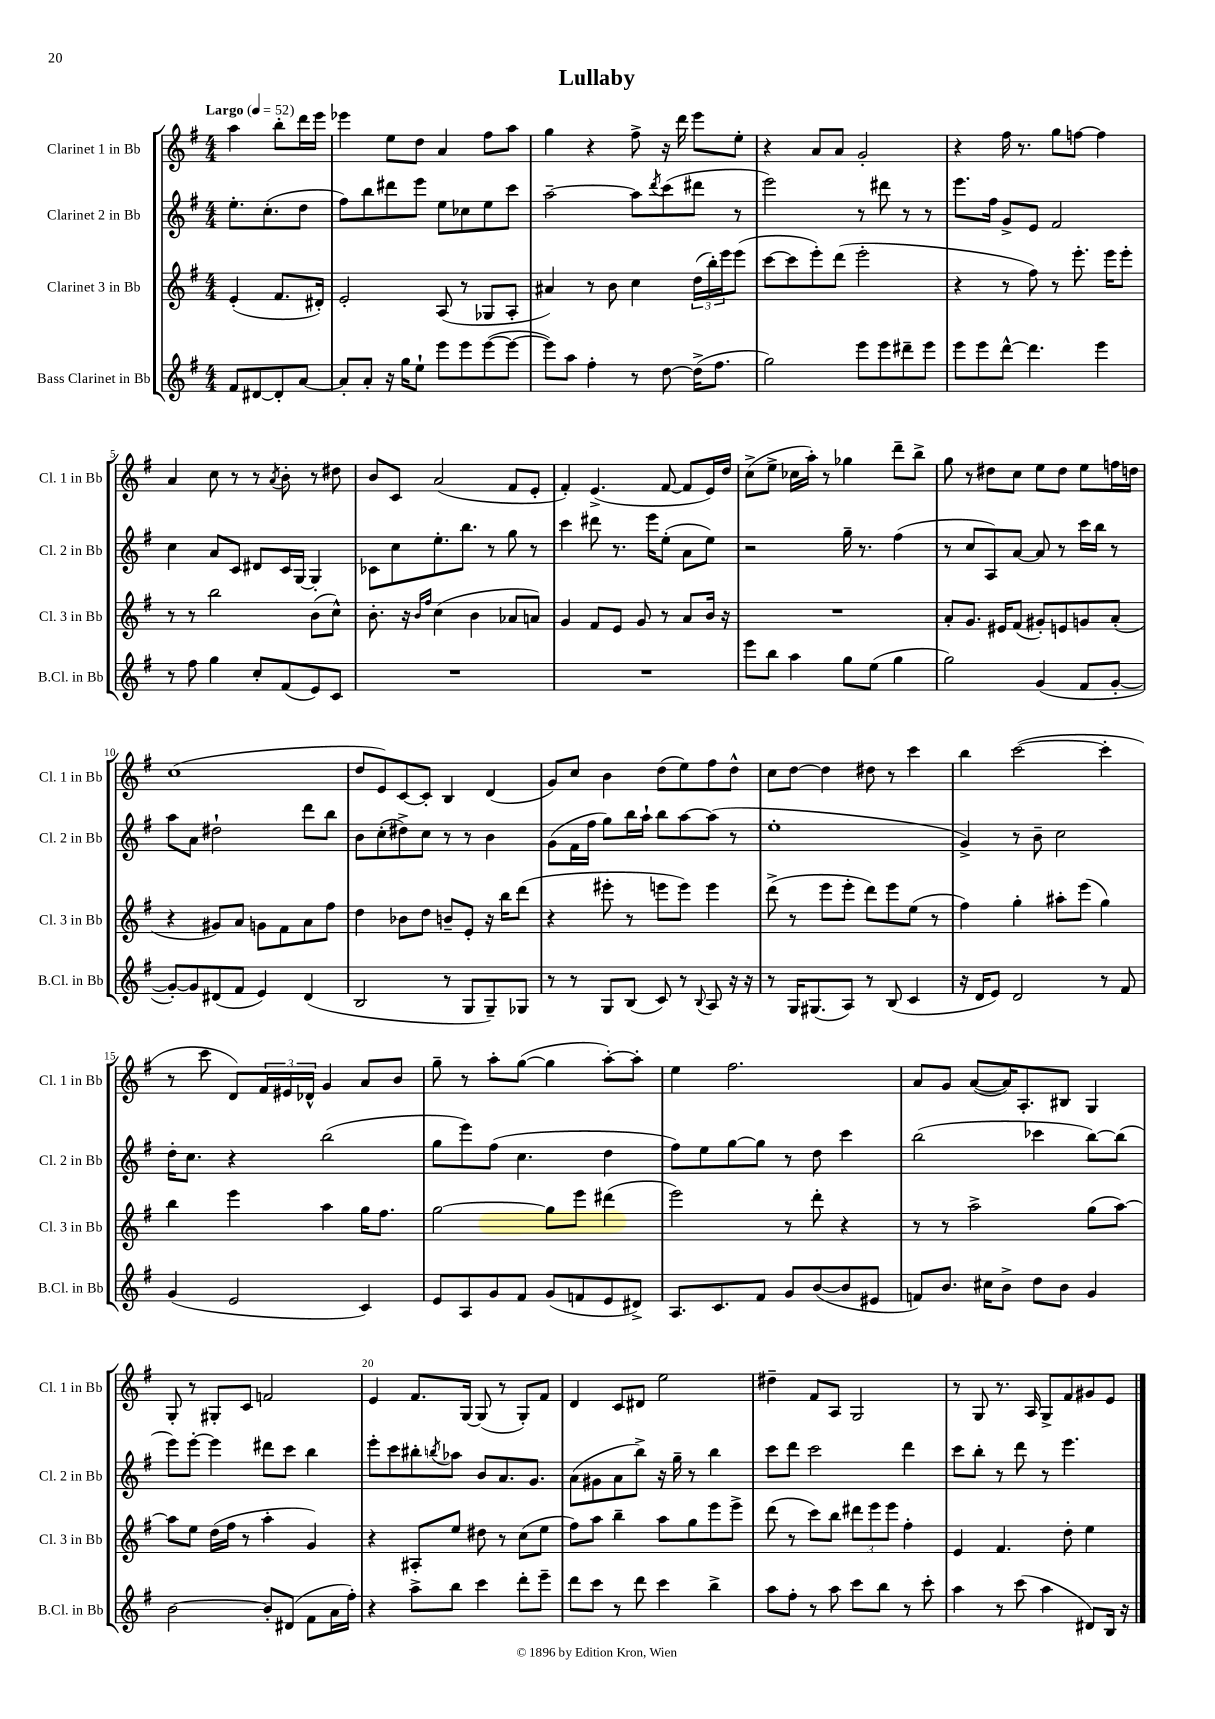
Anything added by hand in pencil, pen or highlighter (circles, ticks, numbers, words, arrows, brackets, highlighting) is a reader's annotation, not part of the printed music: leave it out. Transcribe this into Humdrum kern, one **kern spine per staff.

**kern	**kern	**kern	**kern
*staff4	*staff3	*staff2	*staff1
*clefG2	*clefG2	*clefG2	*clefG2
*k[f#]	*k[f#]	*k[f#]	*k[f#]
*M4/4	*M4/4	*M4/4	*M4/4
*MM52	*MM52	*MM52	*MM52
8f#	(4e'	8.ee'	4aa
[8d#	.	.	.
.	.	(8.cc'	.
8d#']	8.f#	.	8bb'
[8a	.	8dd	16ddd
.	16d#')	.	16eee
=	=	=	=
8a']	2e'	8ff#)	4eee-
8a'	.	8bb	.
16r	.	8ddd#	8ee
16gg	.	.	.
8ee`	.	8eee	8dd
8eee	(8A	8ee	4a
8eee	8r	8cc-	.
([8eee	8G-	8ee	8ff#
8eee_	8A'	8ccc	8aa
=	=	=	=
8eee])	4a#)	[2aa~	4gg
8aa	.	.	.
4ff#'	8r	.	4r
.	8b	.	.
8r	4cc	8aa]	8ff#^
.	.	8qddd	.
[8dd	.	(8ccc	16r
.	.	.	16ddd
(16dd^]	(24dd	8ddd#	8eee
.	24bb')	.	.
8.ff#	.	.	.
.	24eee	.	.
.	(8eee	8r	8ee'
=	=	=	=
2gg)	[8ccc	2eee)	4r
.	8ccc]	.	.
.	8eee')	.	8a
.	(8ddd	.	8a
8eee	2eee'	8r	2g'
8eee	.	8ddd#	.
8ddd#~	.	8r	.
8eee	.	8r	.
=	=	=	=
8eee	4r	8.eee	4r
8eee	.	.	.
.	.	16ff#	.
[8ddd^^	8r	8g^	16ff#
.	.	.	8.r
4.ddd]	8ff#)	8e	.
.	8r	2f#	8gg
.	8.eee'	.	[8ff
4eee	.	.	4ff]
.	16eee	.	.
.	8eee'	.	.
=	=	=	=
8r	8r	4cc	4a
8ff#	8r	.	.
4gg	2bb	8a	8cc
.	.	8c	8r
8cc'	.	8d#	8r
.	.	.	8qa
(8f#	.	16c	8b'
.	.	[16G	.
8e)	(8b	4G']	8r
8c	8cc^^)	.	8dd#
=	=	=	=
1r	8.b'	8c-	8b
.	.	8cc	8c
.	16r	.	.
.	16qqb	.	.
.	16qqff#	.	.
.	(4cc	8.ee'	(2a
.	.	8.bb	.
.	4b	.	.
.	.	8r	.
.	8a-	8gg	8f#
.	8a)	8r	8e'
=	=	=	=
1r	4g	4ccc	4f#')
.	8f#	8ddd#	(4.e^
.	8e	8.r	.
.	8g	.	.
.	.	16eee	.
.	8r	(8ee'	[8f#
.	8a	8a	8f#]
.	16b	8ee)	16e)
.	16r	.	16dd
=	=	=	=
8eee	1r	2r	(8cc^
8bb	.	.	8ee^
4aa	.	.	16cc-
.	.	.	16aa')
.	.	.	8r
8gg	.	16gg~	4gg-
.	.	8.r	.
(8ee	.	.	.
4gg	.	(4ff#	8ddd~
.	.	.	8bb^
=	=	=	=
2gg)	8a'	8r	8gg
.	8.g	8cc	8r
.	.	8A)	8dd#
.	16e#	.	.
.	(8f#	[8a	8cc
(4g	8g#')	8a]	8ee
.	8e	8r	8dd#
8f#	8g	16ccc	8ee
.	.	16bb	.
[8g'	(8a'	8r	16ff
.	.	.	16dd
=	=	=	=
8g'_)	4r	8aa	(1cc
8g]	.	8a	.
(8d#	8g#)	2dd#`	.
8f#	8a	.	.
4e)	8g	.	.
.	8f#	.	.
(4d#	8a	8ddd	.
.	8ff#	8bb	.
=	=	=	=
2B	4dd	8b	8dd
.	.	(8cc'	8e)
.	8b-	8dd#^)	[8c
.	8dd	8cc	8c']
8r	8b~	8r	4B
8G	8e'	8r	.
8G~)	16r	4b	(4d
.	16bb	.	.
8G-	(8ddd	.	.
=	=	=	=
8r	4r	(8g	8g)
8r	.	16f#	8cc
.	.	16ff#	.
8G	8eee#'	8gg)	4b
(8B	8r	16bb	.
.	.	16aa`	.
8c)	8eee	8bb	(8dd
8r	8eee)	[8aa	8ee)
8qqB	.	.	.
8A	4eee	(8aa]	8ff#
16r	.	8r	8dd^^
16r	.	.	.
=	=	=	=
8r	(8ddd^	1ee'	8cc
16G	8r	.	[8dd
(8.G#	.	.	.
.	8eee	.	4dd]
8A)	8eee'	.	.
8r	8ddd)	.	8dd#
(8B	8eee	.	8r
4c	(8ee	.	4ccc
.	8r	.	.
=	=	=	=
16r	4ff#)	4g^)	4bb
16d	.	.	.
8e)	.	.	.
2d	4gg'	8r	([2ccc
.	.	8b~	.
.	8aa#'	2cc	.
.	(8eee	.	.
8r	4gg)	.	4ccc']
8f#	.	.	.
=	=	=	=
(4g	4bb	16dd'	8r
.	.	8.cc	.
.	.	.	8ccc
2e	4eee	4r	8d)
.	.	.	24f#
.	.	.	24e#
.	.	.	24d-^^
.	4aa	(2bb	4g
4c)	16gg	.	8a
.	8.ff#	.	.
.	.	.	8b
=	=	=	=
8e	[2gg	8gg	8gg~
8A	.	8eee)	8r
8g	.	(8ff#	8aa'
8f#	.	4.cc	([8gg
(8g	8gg]	.	4gg]
8f	8eee	.	.
8e	(4ddd#	4dd	[8aa')
8d#^)	.	.	8aa']
=	=	=	=
8.A	2eee)	8ff#)	4ee
.	.	8ee	.
8.c	.	.	.
.	.	[8gg	2.ff#
8f#	.	8gg]	.
8g	8r	8r	.
([8b	8ddd'	8dd	.
8b]	4r	4ccc	.
8e#	.	.	.
=	=	=	=
8f)	8r	(2bb	8a
8.b	8r	.	8g
.	2aa^	.	([8a
16cc#	.	.	.
8b^	.	.	16a])
.	.	.	8.A'
8dd	.	4ccc-	.
8b	.	.	8B#
4g	(8gg	[8bb)	4G
.	[8aa)	(8bb]	.
=	=	=	=
[2b	8aa]	8eee)	8G'
.	8ee	[8eee'	8r
.	(16dd	4eee]	8G#'
.	16ff#	.	.
.	8r	.	8c
8b']	4aa'	8ddd#	2f
(8d#	.	8ccc	.
8f#	4g)	4bb	.
16a	.	.	.
16ff#')	.	.	.
=	=	=	=
4r	4r	8eee'	4e
.	.	8ccc	.
8aa^	8A#'	8bb#'	8.f#
.	.	8qbb	.
8bb	8ee	8aa-	.
.	.	.	[16G
4ccc	8dd#	8b	(8G]
.	8r	8.a	8r
8ddd'	(8cc	.	8G')
.	.	8.g	.
8eee~	8ee	.	8f#
=	=	=	=
8ddd	8ff#)	(8a	4d
8ccc	8aa	8g#	.
8r	4bb~	8a	8c
8ddd	.	8bb^)	8d#
4ccc	8aa	16r	2ee
.	.	16gg~	.
.	8gg	8r	.
4bb^	8eee	4bb	.
.	8eee^	.	.
=	=	=	=
8aa	(8ddd	8ccc	4dd#~
8ff#'	8r	8ddd	.
8r	8ccc)	2ccc	8f#
8aa	8bb	.	8A
8ccc	12ddd#	.	2G
.	12eee	.	.
8bb	.	.	.
.	12eee	.	.
8r	4ff#'	4ddd	.
8ccc'	.	.	.
=	=	=	=
4aa	4e	8ccc	8r
.	.	8bb'	8G
8r	4.f#	8r	8.r
(8ccc	.	8ddd	.
.	.	.	16A
4aa	.	8r	8G^
.	8dd'	4.eee	8f#
8d#)	4ee	.	8g#
16B	.	.	8e
16r	.	.	.
==	==	==	==
*-	*-	*-	*-
